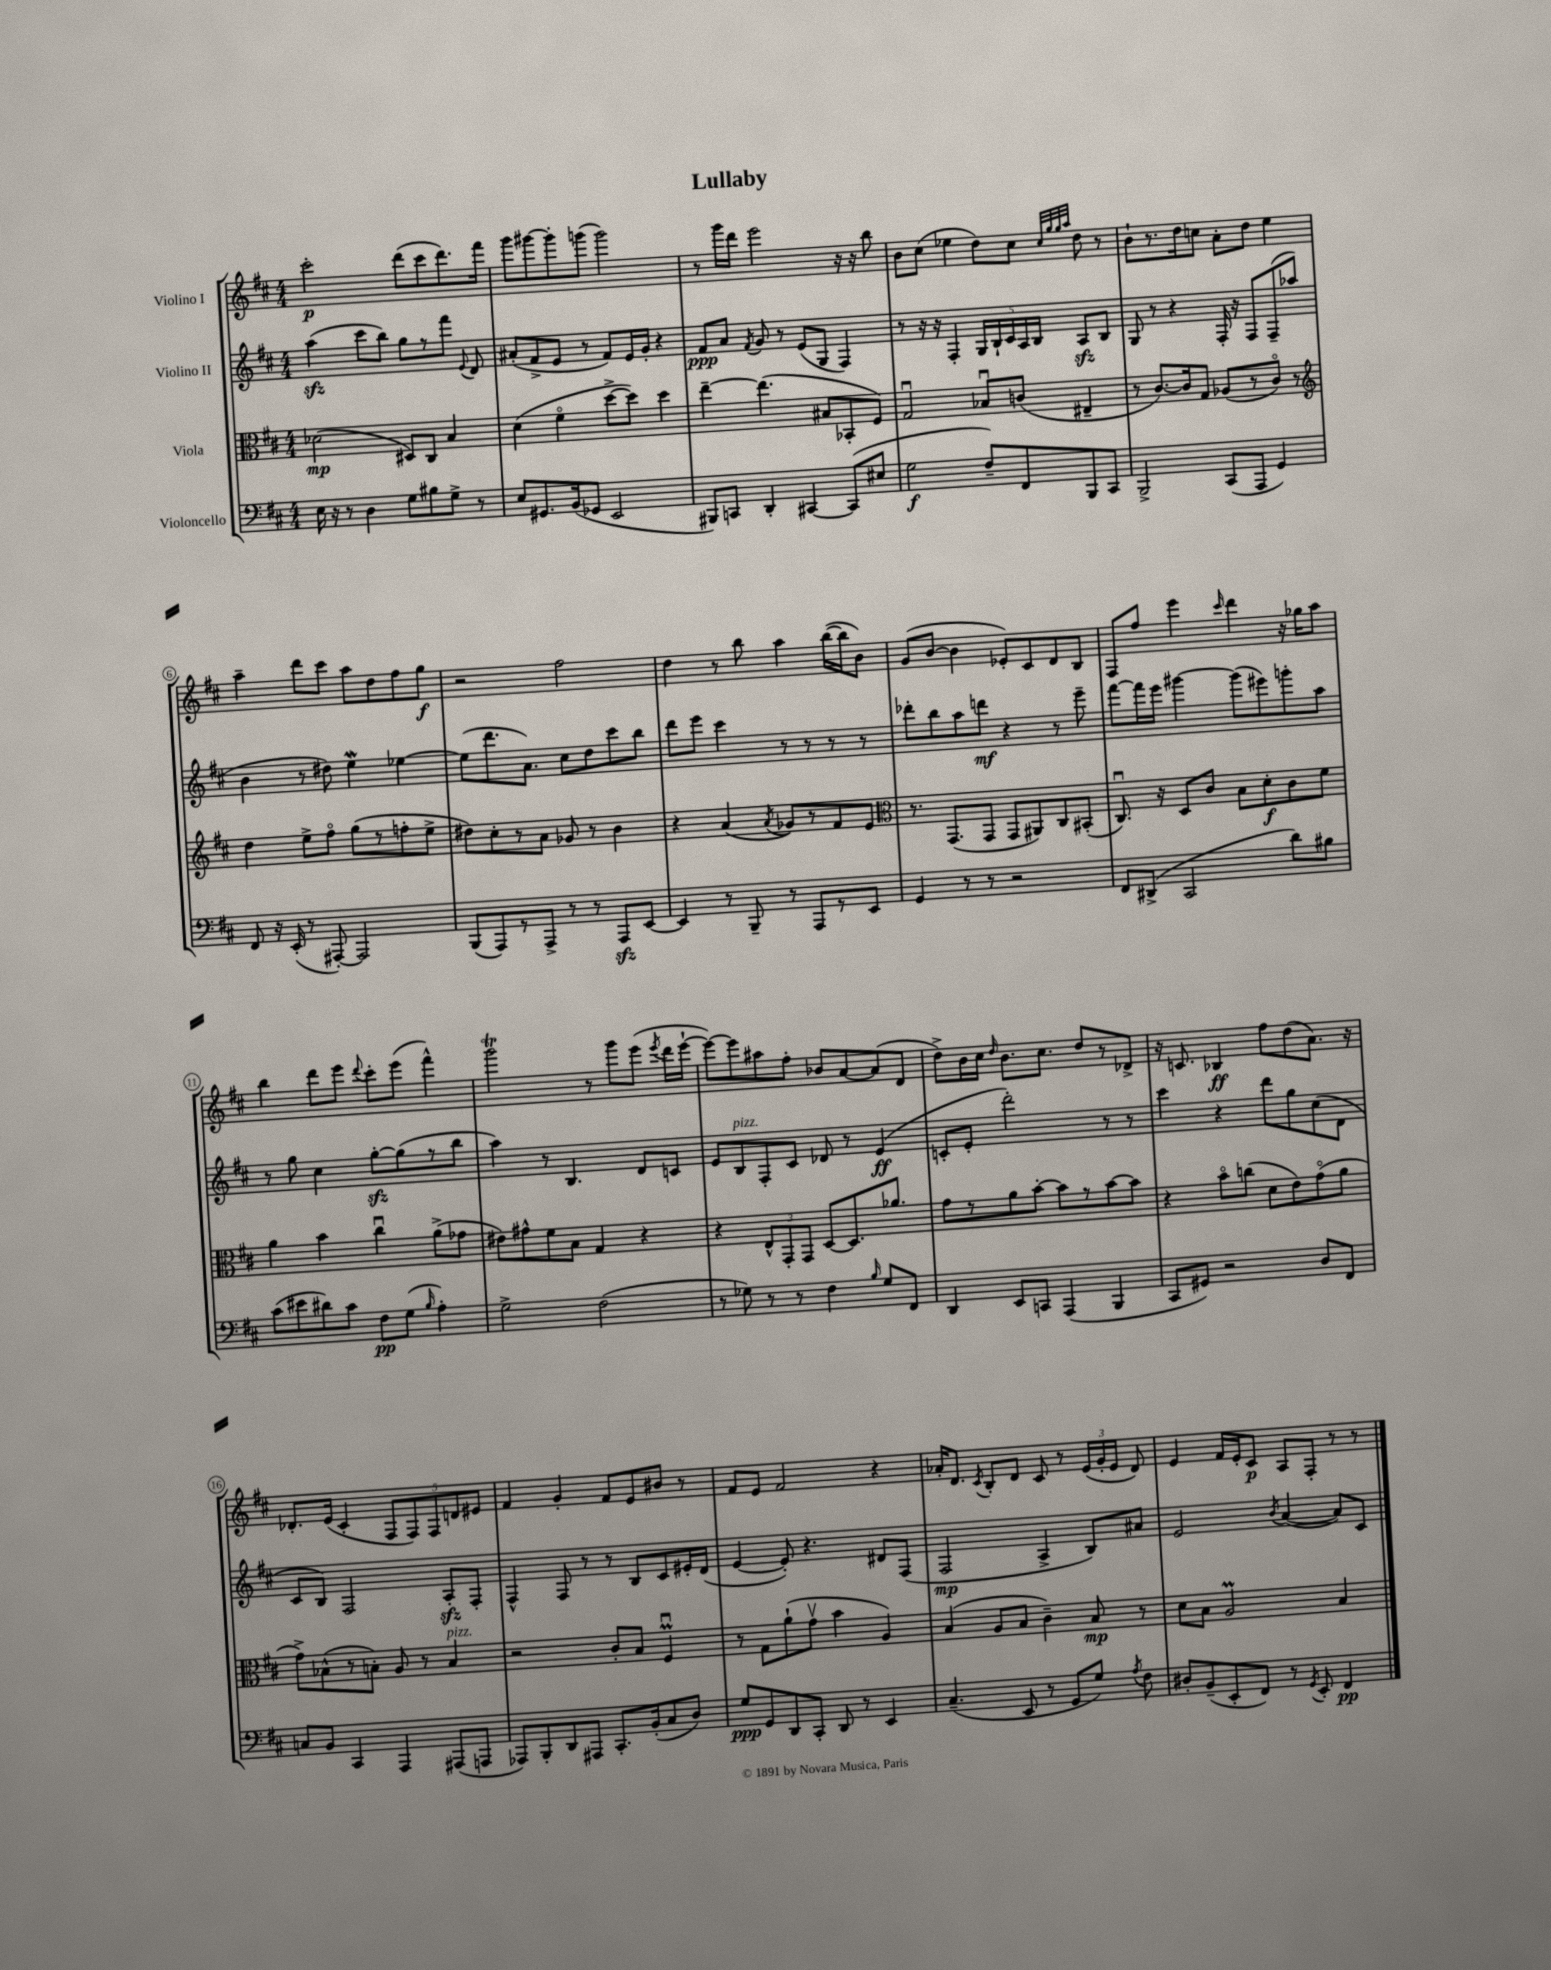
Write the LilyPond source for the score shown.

\header { title = "Lullaby" }
<<
\new StaffGroup <<
\new Staff = "s0" \with { instrumentName = "Violino I" } {
    \clef treble \key d \major \numericTimeSignature \time 4/4
    \autoBeamOff cis'''2-.\p d'''8[( cis'''8 d'''8.) fis'''16] |
    g'''8[ gis'''8~ gis'''8-. g'''8]( g'''2) |
    r8 g'''16[ d'''16] e'''2 r16 r16 b''8 |
    b'8[ cis''8]( ees''4 d''8[) cis''8] \grace { cis''32[ g''32 g''32 a''32] } d''8 r8 |
    b'8[-! r8. d''16 c''8] a'8[-. d''8] e''4 |
    a''4-- d'''8[ cis'''8] a''8[ d''8 fis''8 g''8]\f |
    r2 fis''2 |
    d''4 r8 b''8 a''4 b''16[~( b''16 b'8]) |
    g'8[( b'8]~ b'4 ees'8[-.) cis'8 d'8 b8] |
    fis8[ fis''8] e'''4 \grace { cis'''16 } d'''4 r16 ges''16[ a''8] |
    b''4 d'''8[ e'''8] \appoggiatura { d'''8 } cis'''8[-. e'''8]( fis'''4-^) |
    g'''2\trill r8 g'''8[ e'''8]( \acciaccatura { e'''8 } d'''16[ e'''16]~-! |
    e'''8[~) e'''8 ais''8 fis''8]-. bes'8[ a'8~ a'8( d'8] |
    d''8[->) b'16 cis''16] \grace { d''16 } b'8.[ cis''8.] d''8[ r8 des'8]-> |
    r16 c'8. bes4\ff fis''8[ d''8( a'8.]) r16 |
    des'8.[-. e'16]( cis'4-. \tuplet 5/4 { fis8[ fis8) fis8 d'8 eis'8] } |
    fis'4 g'4-. fis'8[ e'8 bis'8] r8 |
    fis'8[ e'8] fis'2 r4 |
    aes'16[-. d'8.] \acciaccatura { cis'8 } b8[-. d'8] cis'8 r8 \tuplet 3/2 { e'16[( g'16-. e'16] } d'8) |
    e'4 fis'16[ e'16-. cis'8]\p a8[ fis8]-. r8 r8 \bar "|." |
}
\new Staff = "s1" \with { instrumentName = "Violino II" } {
    \clef treble \key d \major \numericTimeSignature \time 4/4
    \autoBeamOff a''4\sfz( cis'''8[ b''8]) g''8[ r8 fis'''8] \appoggiatura { e'8 } d'8 |
    ais'8[-.( fis'8-> e'8] r8 fis'8[) e'16 g'16]-. r4 |
    fis'8[\ppp a'8] \acciaccatura { fis'8 } g'8 r8 e'8[( g8] fis4) |
    r8 r16 r16 fis4-. \tuplet 5/4 { g16[ b16-! cis'16 a16 b16] } a8[\sfz b8] |
    g8 r8 r4 fis16-. r16 fis8[ fis8--( aes''8] |
    b'4 r8 dis''8) e''4\mordent ees''4~ |
    ees''8[( d'''8. a'8.]) cis''8[ d''8 cis'''8 b''8] |
    d'''8[ e'''8] cis'''4 r8 r8 r8 r8 |
    des'''8[-. b''8 a''8 d'''8]\mf r4 r8 e'''8-- |
    fis'''8[~ fis'''16 e'''16] gis'''4~ gis'''8[( eis'''8) g'''8-. a''8] |
    r8 g''8 cis''4 g''8[~-.\sfz g''8( r8 b''8] |
    a''4) r8 b4. d'8[ c'8] |
    e'8[ b8^\markup { \italic "pizz." } fis8-. cis'8] des'8 r8 e'4\ff( |
    c'8[-. e'8]-. d'''2-.) r8 r8 |
    cis'''4 r4 d'''8[ g''8 cis''8( d'8] |
    cis'8[ b8]) fis2 a8[-.\sfz fis8]-. |
    fis4-^ fis8 r8 r8 b8[ cis'8 eis'16-. d'16]( |
    e'4~ e'8-.) r4. dis'8[ fis8]( |
    fis2\mp a4-> b8[) ais'8] |
    e'2 \acciaccatura { b'8 } a'4~( a'8[) cis'8] \bar "|." |
}
\new Staff = "s2" \with { instrumentName = "Viola" } {
    \clef alto \key d \major \numericTimeSignature \time 4/4
    \autoBeamOff des'2\mp( dis8[) cis8] b4 |
    d'4( fis'4\flageolet d''8[~-> d''8]) d''4 |
    e''4~-- e''4.( bis8[ bes,8-. fis8]) |
    g2\downbow bes8[\downbow c'8]( eis4-- |
    r8 cis'8.[~) cis'16 g8] aes8[( r8 cis'8]\flageolet) r8 |
    \clef treble d''4 e''8[-> fis''8]\flageolet g''8[( r8 f''8-. e''8]-> |
    dis''8[) cis''8-. r8 a'8] ges'8 r8 b'4 |
    r4 a'4( \acciaccatura { a'8 } ges'8[) r8 fis'8 e'8] |
    \clef alto r8. g,8.[( g,8] g,8[ ais,8) cis8 bis,8]-.( |
    cis8.\downbow) r16 d8[ cis'8] b8[ d'8-.\f cis'8 fis'8] |
    a'4 b'4 cis''4\downbow a'8[->( ges'8] |
    eis'8[) gis'8-^ fis'8 b8] g4 r4 |
    r4 \tuplet 3/2 { e8[-^ g,8-. g,8] } d8[~ d8. aes'8.] |
    g'8[ r8 a'8 b'8]~-. b'8[ r8 b'8~ b'8] |
    r4 b'8[\flageolet c''8]( d'8[ e'8) g'8\flageolet( a'8] |
    g'8[->) bes8-^( r8 b8]-.) a8 r8 b4^\markup { \italic "pizz." } |
    r2 cis'8[-. b8] fis4\downbow\prall |
    r8 g8[ a'8-!( g'8]\upbow b'4 a4) |
    b4( a8[ b8] cis'4--) b8\mp r8 |
    d'8[ b8] a2\prall b4 \bar "|." |
}
\new Staff = "s3" \with { instrumentName = "Violoncello" } {
    \clef bass \key d \major \numericTimeSignature \time 4/4
    \autoBeamOff e16 r16 r8 d4 g8[ bis8 g8]-> r8 |
    e8[ gis,8. b,16( ges,8] e,2 |
    bis,,8[) c,8] d,4-. cis,4~ cis,8[( eis8] |
    g2\f fis8[--) fis,8 b,,8 cis,8] |
    b,,2-> cis,8[( a,,8] g,4) |
    fis,8 r16 e,16-.( r8 ais,,8~-.) ais,,2 |
    b,,8[( a,,8) r8 a,,8]-> r8 r8 a,,8[\sfz e,8]~ |
    e,4 r8 b,,8-- r8 a,,8[ r8 e,8] |
    g,4 r8 r8 r2 |
    fis,8[ dis,8]->( cis,2 d'8[) bis8] |
    cis'8[( eis'8 dis'8) cis'8] fis8[\pp g8]( \grace { b16 } a4-.) |
    g2-> fis2( |
    r8 ges8) r8 r8 fis4 \grace { b16 } ges8[ fis,8] |
    d,4 e,8[ c,8] a,,4( b,,4 |
    cis,8[ gis,8]) r2 d8[ fis,8] |
    c8[ b,8] cis,4 a,,4 ais,,8[( a,,8] |
    aes,,8[) b,,8-. d,8 ais,,8] cis,8.[-. b,16-.( cis8 d8]) |
    g8[\ppp g,8 d,8 cis,8]-. d,8 r8 e,4 |
    cis4.--( e,8 r8 g,8[ g8]) \acciaccatura { a8 } fis8 |
    dis8[-. b,8--( e,8-. fis,8]) r8 \acciaccatura { g,8 } e,8-. fis,4\pp \bar "|." |
}
>>
>>
\layout { \context { \Score \override BarNumber.stencil = #(make-stencil-circler 0.1 0.3 ly:text-interface::print) } }
